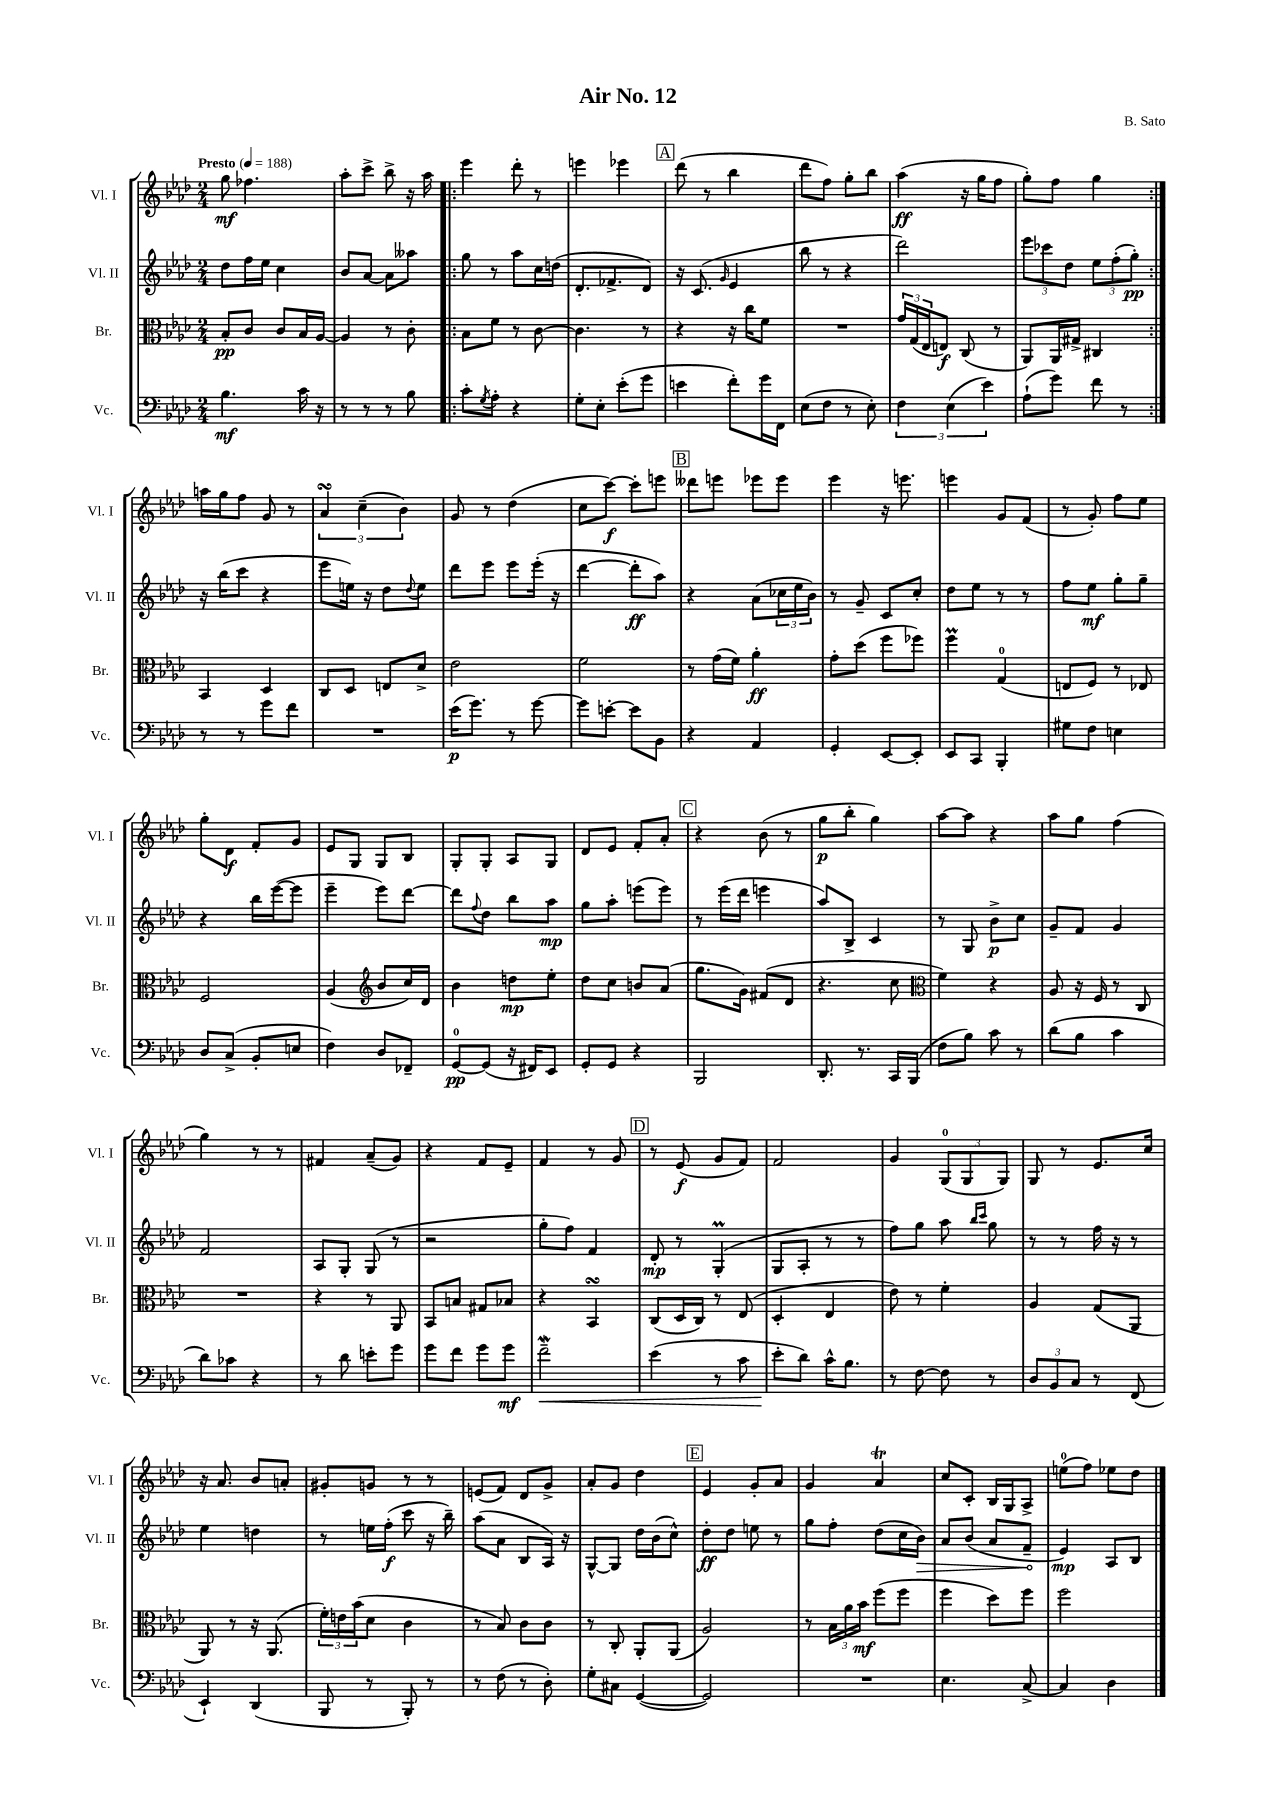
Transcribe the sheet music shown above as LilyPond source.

\header { title = "Air No. 12" composer = "B. Sato" }
<<
\new StaffGroup <<
\new Staff = "s0" \with { instrumentName = "Vl. I" shortInstrumentName = "Vl. I" } {
    \clef treble \key aes \major \numericTimeSignature \time 2/4 \tempo "Presto" 4 = 188
    g''8\mf fes''4. |
    aes''8-. c'''8-> bes''8-> r16 aes''16 |
    \repeat volta 2 { ees'''4 des'''8-. r8 |
    e'''4 ees'''4 |
    \mark \markup { \box "A" } des'''8( r8 bes''4 |
    des'''8 f''8) g''8-. bes''8 |
    aes''4\ff( r16 g''16 f''8 |
    g''8-.) f''8 g''4 | }
    a''16 g''16 f''8 g'8 r8 |
    \tuplet 3/2 { aes'4\turn c''4--( bes'4) } |
    g'8 r8 des''4( |
    c''8 c'''8~\f) c'''8-. e'''8 |
    \mark \markup { \box "B" } deses'''8 e'''8 ees'''8 ees'''8 |
    ees'''4 r16 e'''8. |
    e'''4 g'8 f'8( |
    r8 g'8-.) f''8 ees''8 |
    g''8-. des'8\f f'8-. g'8 |
    ees'8 g8 g8 bes8 |
    g8-. g8-. aes8 g8 |
    des'8 ees'8 f'8-. aes'8-. |
    \mark \markup { \box "C" } r4 bes'8( r8 |
    g''8\p bes''8-. g''4) |
    aes''8~ aes''8 r4 |
    aes''8 g''8 f''4( |
    g''4) r8 r8 |
    fis'4 aes'8--( g'8) |
    r4 f'8 ees'8-- |
    f'4 r8 g'8 |
    \mark \markup { \box "D" } r8 ees'8\f( g'8 f'8) |
    f'2 |
    g'4 \tuplet 3/2 { g8-0( g8 g8) } |
    g8 r8 ees'8. c''16 |
    r16 aes'8. bes'8 a'8-. |
    gis'8-. g'8 r8 r8 |
    e'8( f'8) des'8 g'8-> |
    aes'8-. g'8 des''4 |
    \mark \markup { \box "E" } ees'4 g'8-. aes'8 |
    g'4 aes'4\trill |
    c''8 c'8-. bes16 g16 aes8-> |
    e''8-0( f''8) ees''8 des''8 \bar "|." |
}
\new Staff = "s1" \with { instrumentName = "Vl. II" shortInstrumentName = "Vl. II" } {
    \clef treble \key aes \major \numericTimeSignature \time 2/4
    des''8 f''16 ees''16 c''4 |
    bes'8 aes'8~ aes'8 aeses''8 |
    \repeat volta 2 { g''8 r8 aes''8 c''16 d''16( |
    des'8.-. fes'8.-> des'8) |
    \mark \markup { \box "A" } r16 c'8.( \grace { g'16 } ees'4 |
    bes''8 r8 r4 |
    des'''2) |
    \tuplet 3/2 { ees'''8 ces'''8 des''8 } \tuplet 3/2 { ees''8 f''8-.( g''8-.\pp) } | }
    r16 bes''16( c'''8 r4 |
    ees'''8 e''16) r16 des''8 \appoggiatura { des''8 } e''8 |
    des'''8 ees'''8 ees'''8 ees'''16-.( r16 |
    des'''4~ des'''8-.\ff aes''8) |
    \mark \markup { \box "B" } r4 aes'8( \tuplet 3/2 { ces''16 ees''16 bes'16) } |
    r8 g'8-- c'8 c''8-. |
    des''8 ees''8 r8 r8 |
    f''8 ees''8\mf g''8-. g''8-- |
    r4 bes''16 ees'''16~( ees'''8 |
    ees'''4-- ees'''8) des'''8~ |
    des'''8 \appoggiatura { f''8 } des''8 bes''8 aes''8\mp |
    g''8 aes''8-. e'''8( e'''8) |
    \mark \markup { \box "C" } r8 ees'''16( des'''16 e'''4 |
    aes''8) bes8-> c'4 |
    r8 g8 bes'8->\p c''8 |
    g'8-- f'8 g'4 |
    f'2 |
    aes8 g8-. g8( r8 |
    r2 |
    g''8-. f''8) f'4 |
    \mark \markup { \box "D" } des'8-.\mp r8 g4-.\prall( |
    g8 aes8-. r8 r8 |
    f''8) g''8 aes''8 \grace { bes''16 c'''16 } g''8 |
    r8 r8 f''16 r16 r8 |
    ees''4 d''4 |
    r8 e''16 f''16-.\f( c'''8 r16 bes''16--) |
    aes''8( aes'8 bes8 aes16) r16 |
    g8~-^ g8 des''16 bes'16( c''8-^) |
    \mark \markup { \box "E" } des''8-.\ff des''8 e''8 r8 |
    g''8 f''8-. des''8( c''16 \once \override Hairpin.circled-tip = ##t bes'16\>) |
    aes'8 bes'8( aes'8 f'8--\! |
    ees'4\mp) aes8 bes8 \bar "|." |
}
\new Staff = "s2" \with { instrumentName = "Br." shortInstrumentName = "Br." } {
    \clef alto \key aes \major \numericTimeSignature \time 2/4
    bes8-.\pp c'8 c'8 bes16 aes16~ |
    aes4 r8 c'8-. |
    \repeat volta 2 { bes8 f'8 r8 c'8~ |
    c'4. r8 |
    \mark \markup { \box "A" } r4 r16 c''16 f'8 |
    R2 |
    \tuplet 3/2 { g'16 g16( ees16 } e8\f) c8( r8 |
    aes,8) aes,16 gis16-> cis4 | }
    bes,4 des4 |
    c8 des8 e8 des'8-> |
    ees'2 |
    f'2 |
    \mark \markup { \box "B" } r8 g'16( f'16) aes'4-.\ff |
    g'8-. des''8( f''8 fes''8) |
    f''4\prall g4-0( |
    e8 f8) r8 ees8 |
    f2 |
    aes4( \clef treble bes'8 c''16) des'16 |
    bes'4 d''8\mp ees''8-. |
    des''8 c''8 b'8 aes'8( |
    \mark \markup { \box "C" } g''8. g'16) fis'8( des'8 |
    r4. c''8 |
    \clef alto f'4) r4 |
    aes8 r16 f16 r8 c8 |
    R2 |
    r4 r8 aes,8 |
    bes,8 b8 gis8 bes8 |
    r4 bes,4\turn |
    \mark \markup { \box "D" } c8( des16 c16) r8 ees8( |
    des4-. ees4 |
    ees'8) r8 f'4-. |
    aes4 g8( aes,8 |
    aes,8) r8 r16 aes,8.( |
    \tuplet 3/2 { f'16-.) e'16 bes'16( } des'8 c'4 |
    r8 bes8) c'8 c'8 |
    r8 c8-. aes,8-. aes,8( |
    \mark \markup { \box "E" } aes2) |
    r8 \tuplet 3/2 { bes16 aes'16 bes'16\mf } f''8( f''8 |
    f''4 des''8) f''8 |
    f''2 \bar "|." |
}
\new Staff = "s3" \with { instrumentName = "Vc." shortInstrumentName = "Vc." } {
    \clef bass \key aes \major \numericTimeSignature \time 2/4
    bes4.\mf c'16 r16 |
    r8 r8 r8 bes8 |
    \repeat volta 2 { c'8-. \acciaccatura { g8 } aes8-. r4 |
    g8-. ees8-. ees'8-.( g'8 |
    \mark \markup { \box "A" } e'4 f'8-.) g'16 f,16 |
    ees8( f8 r8 ees8-.) |
    \tuplet 3/2 { f4 ees4( ees'4) } |
    aes8-!( g'8) f'8 r8 | }
    r8 r8 g'8 f'8 |
    R2 |
    ees'16\p( g'8.) r8 g'8~ |
    g'8 e'8~-. e'8 bes,8 |
    \mark \markup { \box "B" } r4 aes,4 |
    g,4-. ees,8~ ees,8-. |
    ees,8 c,8 bes,,4-. |
    gis8 f8 e4 |
    des8 c8->( bes,8-. e8 |
    f4) des8 fes,8-- |
    g,8-0~\pp g,8( r16 fis,16) ees,8 |
    g,8-. g,8 r4 |
    \mark \markup { \box "C" } bes,,2 |
    des,8.-. r8. c,16 bes,,16( |
    f8 bes8) c'8 r8 |
    des'8( bes8 c'4 |
    des'8) ces'8 r4 |
    r8 des'8 e'8-. g'8 |
    g'8 f'8 g'8 g'8\mf |
    f'2--\mordent\< |
    \mark \markup { \box "D" } ees'4( r8 c'8 |
    ees'8-.\! des'8) c'16-^ bes8. |
    r8 f8~ f8 r8 |
    \tuplet 3/2 { des8 bes,8 c8 } r8 f,8( |
    ees,4-!) des,4( |
    bes,,8 r8 bes,,8-.) r8 |
    r8 f8( r8 des8-.) |
    g8-. cis8 g,4~( |
    \mark \markup { \box "E" } g,2) |
    R2 |
    ees4. c8~-> |
    c4 des4 \bar "|." |
}
>>
>>
\layout { \context { \Score \remove "Bar_number_engraver" } }
